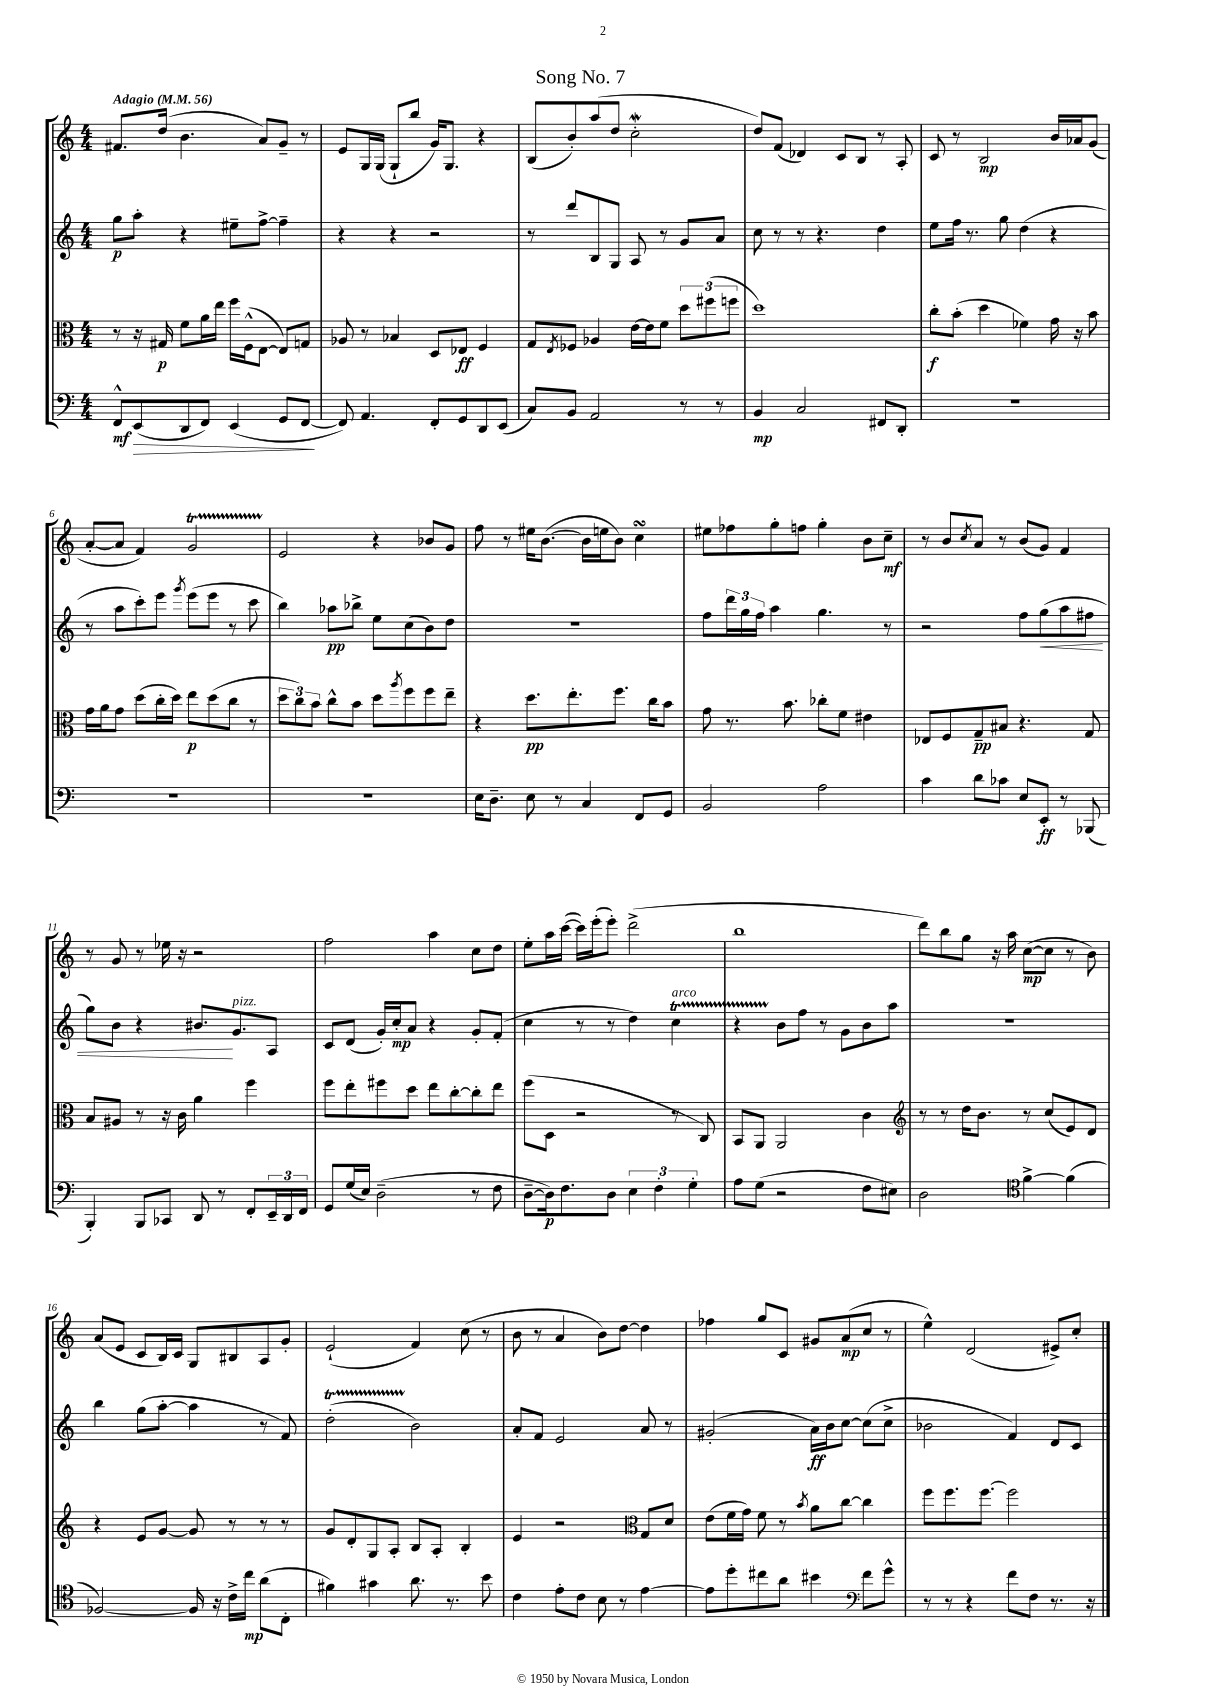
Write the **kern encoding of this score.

**kern	**dynam	**kern	**dynam	**kern	**dynam	**kern	**dynam
*part4	*part4	*part3	*part3	*part2	*part2	*part1	*part1
*staff4	*staff4	*staff3	*staff3	*staff2	*staff2	*staff1	*staff1
*clefF4	*	*clefC3	*	*clefG2	*	*clefG2	*
*k[]	*	*k[]	*	*k[]	*	*k[]	*
*M4/4	*	*M4/4	*	*M4/4	*	*M4/4	*
*MM56	*	*MM56	*	*MM56	*	*MM56	*
=1	=1	=1	=1	=1	=1	=1	=1
!	!	!	!	!	!	!LO:TX:a:B:t=Adagio	!
8FF^^/L	mf	8r	.	8gg\L	p	8.f#X/L	.
!	!LO:HP:b	!	!	!	!	!	!
(8EE/	>	16r	.	8aa'\J	.	.	.
.	.	16G#X/	p	.	.	(16dd/Jk	.
8DD/	.	8f\L	.	4r	.	4.b\	.
8FF/J)	.	16a\L	.	.	.	.	.
.	.	16ee\JJ	.	.	.	.	.
(4EE/	.	16ff\LL	.	8ee#X~\L	.	.	.
.	.	(16F^^\J	.	.	.	.	.
.	.	[8E\J	.	[8ff^\J	.	8a/L)	.
8GG/L	.	8E/L])	.	4ff~\]	.	8g~/J	.
[8FF/J	.	8Gn/J	.	.	.	8r	.
.	]	.	.	.	.	.	.
=2	=2	=2	=2	=2	=2	=2	=2
8FF/])	.	8A-X/	.	4r	.	8e/L	.
4.AA/	.	8r	.	.	.	16G/L	.
.	.	.	.	.	.	(16G/JJ	.
.	.	4B-X/	.	4r	.	8G`/L	.
.	.	.	.	.	.	8bb/J	.
8FF'/L	.	8D/L	.	2r	.	16g/KL)	.
.	.	.	.	.	.	8.G/J	.
8GG/	.	8E-X/J	ff	.	.	.	.
8DD/	.	4F/	.	.	.	4r	.
(8EE/J	.	.	.	.	.	.	.
=3	=3	=3	=3	=3	=3	=3	=3
8C/L)	.	8G/L	.	8r	.	(8B/L	.
.	.	8qE/	.	.	.	.	.
8BB/J	.	8F-X/J	.	8ddd/L	.	8b'/)	.
2AA/	.	4A-X/	.	8B/	.	(8aa/	.
.	.	.	.	8G/J	.	8dd/J	.
.	.	[16e\LL	.	8A/	.	2ccw'\	.
.	.	16e\J]	.	.	.	.	.
.	.	8f\J	.	8r	.	.	.
8r	.	12dd\L	.	8g/L	.	.	.
.	.	(12ff#X\	.	.	.	.	.
8r	.	.	.	8a/J	.	.	.
.	.	12ffn\J	.	.	.	.	.
=4	=4	=4	=4	=4	=4	=4	=4
4BB/	mp	1dd)	.	8cc\	.	8dd/L)	.
.	.	.	.	8r	.	(8f/J	.
2C/	.	.	.	8r	.	4d-X/)	.
.	.	.	.	4.r	.	.	.
.	.	.	.	.	.	8c/L	.
.	.	.	.	.	.	8B/J	.
8FF#X/L	.	.	.	4dd\	.	8r	.
8DD'/J	.	.	.	.	.	8A'/	.
=5	=5	=5	=5	=5	=5	=5	=5
1r	.	8cc'\L	f	8ee\L	.	8c/	.
.	.	(8b'\J	.	16ff\Jk	.	8r	.
.	.	.	.	8.r	.	.	.
.	.	4dd\	.	.	.	2B/	mp
.	.	.	.	8gg\	.	.	.
.	.	4f-X\)	.	(4dd\	.	.	.
.	.	16g\	.	4r	.	16b/LL	.
.	.	16r	.	.	.	16a-X/J	.
.	.	8b\	.	.	.	(8g/J	.
!!LO:LB:g=z
=6	=6	=6	=6	=6	=6	=6	=6
1r	.	16g\LL	.	8r	.	[8a'/L	.
.	.	16a\J	.	.	.	.	.
.	.	8g\J	.	8aa\L	.	8a/J]	.
.	.	(8dd\L	.	8ccc'\)	.	4f/)	.
.	.	16cc'\L	.	8eee\J	.	.	.
.	.	16dd\JJ)	.	.	.	.	.
.	.	.	.	8qggg/	.	.	.
.	.	8ee\L	p	(8eee\L	.	2gT/	.
.	.	(8dd\	.	8eee\J	.	.	.
.	.	8cc\J	.	8r	.	.	.
.	.	8r	.	8ccc\	.	.	.
=7	=7	=7	=7	=7	=7	=7	=7
1r	.	12dd\L	.	4bb\)	.	2e/	.
.	.	12cc\)	.	.	.	.	.
.	.	12b\J	.	.	.	.	.
.	.	8cc^^\L	.	8aa-X\L	pp	.	.
.	.	8b\J	.	8bb-X^\J	.	.	.
.	.	8dd\L	.	8ee\L	.	4r	.
.	.	8qaa/	.	.	.	.	.
.	.	8ff\	.	(8cc\	.	.	.
.	.	8ff\	.	8b\)	.	8b-X/L	.
.	.	8ee~\J	.	8dd\J	.	8g/J	.
=8	=8	=8	=8	=8	=8	=8	=8
16E\KL	.	4r	.	1r	.	8ff\	.
8.D~\J	.	.	.	.	.	.	.
.	.	.	.	.	.	8r	.
8E\	.	8.dd\L	pp	.	.	16ee#X\KL	.
.	.	.	.	.	.	([8.b\J	.
8r	.	.	.	.	.	.	.
.	.	8.ee'\	.	.	.	.	.
4C/	.	.	.	.	.	16b\LL]	.
.	.	.	.	.	.	16een\J	.
.	.	8.ff\J	.	.	.	8b\J)	.
8FF/L	.	.	.	.	.	4ccsSSs\	.
.	.	16cc\KL	.	.	.	.	.
8GG/J	.	8b\J	.	.	.	.	.
=9	=9	=9	=9	=9	=9	=9	=9
2BB/	.	8g\	.	8ff\L	.	8ee#X\L	.
.	.	8.r	.	24ddd\L	.	8ff-X\	.
.	.	.	.	24gg\	.	.	.
.	.	.	.	24ff\JJ	.	.	.
.	.	.	.	4aa\	.	8gg'\	.
.	.	8.b\	.	.	.	.	.
.	.	.	.	.	.	8ffn\J	.
2A\	.	8cc-X'\L	.	4.gg\	.	4gg'\	.
.	.	8f\J	.	.	.	.	.
.	.	4e#X\	.	.	.	8b\L	.
.	.	.	.	8r	.	8cc~\J	mf
=10	=10	=10	=10	=10	=10	=10	=10
4c\	.	8E-X/L	.	2r	.	8r	.
.	.	8F/	.	.	.	8b/L	.
.	.	.	.	.	.	8qcc/	.
8d\L	.	8G~/	pp	.	.	8a/J	.
8c-X\J	.	8B#X/J	.	.	.	8r	.
8E/L	.	4.r	.	8ff\L	.	(8b/L	.
!	!	!	!	!	!LO:HP:b	!	!
8EE'/J	ff	.	.	(8gg\	<	8g/J)	.
8r	.	.	.	8aa\	.	4f/	.
(8BBB-X/	.	8G/	.	8ff#X\J	.	.	.
!!LO:LB:g=z
=11	=11	=11	=11	=11	=11	=11	=11
4BBB'/)	.	8B/L	.	8gg\L)	.	8r	.
.	.	8A#X/J	.	8b\J	.	8g/	.
8BBB/L	.	8r	.	4r	.	8r	.
8CC-X/J	.	16r	.	.	.	16ee-X\	.
.	.	16c\	.	.	.	16r	.
8DD/	.	4a\	.	8.b#X/L	.	2r	.
8r	.	.	.	.	.	.	.
!	!	!	!	!LO:TX:a:i:t=pizz.	!	!	!
.	.	.	.	8.g/	[	.	.
8FF'/L	.	4ff\	.	.	.	.	.
24EE~/L	.	.	.	8A/J	.	.	.
24DD/	.	.	.	.	.	.	.
24FF/JJ	.	.	.	.	.	.	.
=12	=12	=12	=12	=12	=12	=12	=12
8GG/L	.	8ff\L	.	8c/L	.	2ff\	.
(16G/L	.	8ee'\	.	(8d/J	.	.	.
16E/JJ)	.	.	.	.	.	.	.
(2D~\	.	8ff#X\	.	16g'/LL)	.	.	.
.	.	.	.	16cc'/J	mp	.	.
.	.	8dd\J	.	8a/J	.	.	.
.	.	8ee\L	.	4r	.	4aa\	.
.	.	[8cc'\	.	.	.	.	.
8r	.	8cc'\]	.	8g'/L	.	8cc\L	.
8F\	.	8ee\J	.	(8f'/J	.	8dd\J	.
=13	=13	=13	=13	=13	=13	=13	=13
[8D~\L	.	(8ff\L	.	4cc\	.	8ee'\L	.
16D\k])	p	8D\J	.	.	.	16aa\L	.
8.F\	.	.	.	.	.	([16ccc\JJ	.
.	.	2r	.	8r	.	16ccc\LL])	.
.	.	.	.	.	.	(16eee'\J	.
8D\J	.	.	.	8r	.	8eee'\J)	.
6E\	.	.	.	4dd\)	.	(2ddd^\	.
6F'\	.	.	.	.	.	.	.
!	!	!	!	!LO:TX:a:i:t=arco	!	!	!
.	.	8r	.	4ccT\	.	.	.
6G'\	.	.	.	.	.	.	.
.	.	8C/)	.	.	.	.	.
=14	=14	=14	=14	=14	=14	=14	=14
8A\L	.	8BB/L	.	4r	.	1bb	.
(8G\J	.	8AA/J	.	.	.	.	.
2r	.	2AA/	.	8b\L	.	.	.
.	.	.	.	8ff\J	.	.	.
.	.	.	.	8r	.	.	.
.	.	.	.	8g\L	.	.	.
8F\L	.	4c\	.	8b\	.	.	.
8E#X\J)	.	.	.	8aa\J	.	.	.
=15	=15	=15	=15	=15	=15	=15	=15
*	*	*clefG2	*	*	*	*	*
2D\	.	8r	.	1r	.	8ddd\L)	.
.	.	8r	.	.	.	8bb\	.
.	.	16dd\KL	.	.	.	8gg\J	.
.	.	8.b\J	.	.	.	.	.
.	.	.	.	.	.	16r	.
.	.	.	.	.	.	16aa\	.
*clefC4	*	*	*	*	*	*	*
[4f^\	.	8r	.	.	.	([8cc\L	mp
.	.	(8cc/L	.	.	.	8cc\J]	.
(4f\]	.	8e/)	.	.	.	8r	.
.	.	8d/J	.	.	.	8b\)	.
!!LO:LB:g=z
=16	=16	=16	=16	=16	=16	=16	=16
[2F-X/)	.	4r	.	4bb\	.	(8a/L	.
.	.	.	.	.	.	8e/J	.
.	.	8e/L	.	(8gg\L	.	8c/L	.
.	.	[8g/J	.	[8aa'\J	.	16B/L)	.
.	.	.	.	.	.	16c/JJ	.
16F-/]	.	8g/]	.	4aa\]	.	8G/L	.
16r	.	.	.	.	.	.	.
16c^\LL	.	8r	.	.	.	8B#X/	.
16cc\JJ	mp	.	.	.	.	.	.
(8a\L	.	8r	.	8r	.	8A/	.
8C'\J	.	8r	.	8f/)	.	8g'/J	.
=17	=17	=17	=17	=17	=17	=17	=17
4f#X\)	.	8g/L	.	(2ddT'\	.	(2e`/	.
.	.	8d'/	.	.	.	.	.
4g#X\	.	8G/	.	.	.	.	.
.	.	8A'/J	.	.	.	.	.
8.a\	.	8B/L	.	2b\)	.	4f/)	.
.	.	8A'/J	.	.	.	.	.
8.r	.	.	.	.	.	.	.
.	.	4B'/	.	.	.	(8cc\	.
8b\	.	.	.	.	.	8r	.
=18	=18	=18	=18	=18	=18	=18	=18
4c\	.	4e/	.	8a'/L	.	8b\	.
.	.	.	.	8f/J	.	8r	.
8e'\L	.	2r	.	2e/	.	4a/	.
8c\J	.	.	.	.	.	.	.
8B\	.	.	.	.	.	8b\L)	.
8r	.	.	.	.	.	[8dd\J	.
*	*	*clefC3	*	*	*	*	*
[4e\	.	8G/L	.	8a/	.	4dd\]	.
.	.	8d/J	.	8r	.	.	.
=19	=19	=19	=19	=19	=19	=19	=19
8e\L]	.	(8e\L	.	(2g#X'/	.	4ff-X\	.
8dd'\	.	16f\L	.	.	.	.	.
.	.	16g\JJ)	.	.	.	.	.
8cc#X\	.	8f\	.	.	.	8gg/L	.
8a\J	.	8r	.	.	.	8c/J	.
.	.	8qb/	.	.	.	.	.
4b#X\	.	8a\L	.	16a\LL)	ff	8g#X/L	.
.	.	.	.	16b\J	.	.	.
.	.	[8cc\J	.	[8cc\J	.	(8a/	mp
*clefF4	*	*	*	*	*	*	*
8f\L	.	4cc\]	.	(8cc\L]	.	8cc/J	.
8g^^\J	.	.	.	8cc^\J	.	8r	.
=20	=20	=20	=20	=20	=20	=20	=20
8r	.	8ff\L	.	2b-X\	.	4ee^^\)	.
8r	.	8.ff\	.	.	.	.	.
4r	.	.	.	.	.	(2d/	.
.	.	[8.ff\J	.	.	.	.	.
8f\L	.	2ff\]	.	4f/)	.	.	.
8F\J	.	.	.	.	.	.	.
8.r	.	.	.	8d/L	.	8e#X^/L)	.
.	.	.	.	8c/J	.	8cc'/J	.
16r	.	.	.	.	.	.	.
==	==	==	==	==	==	==	==
*-	*-	*-	*-	*-	*-	*-	*-
